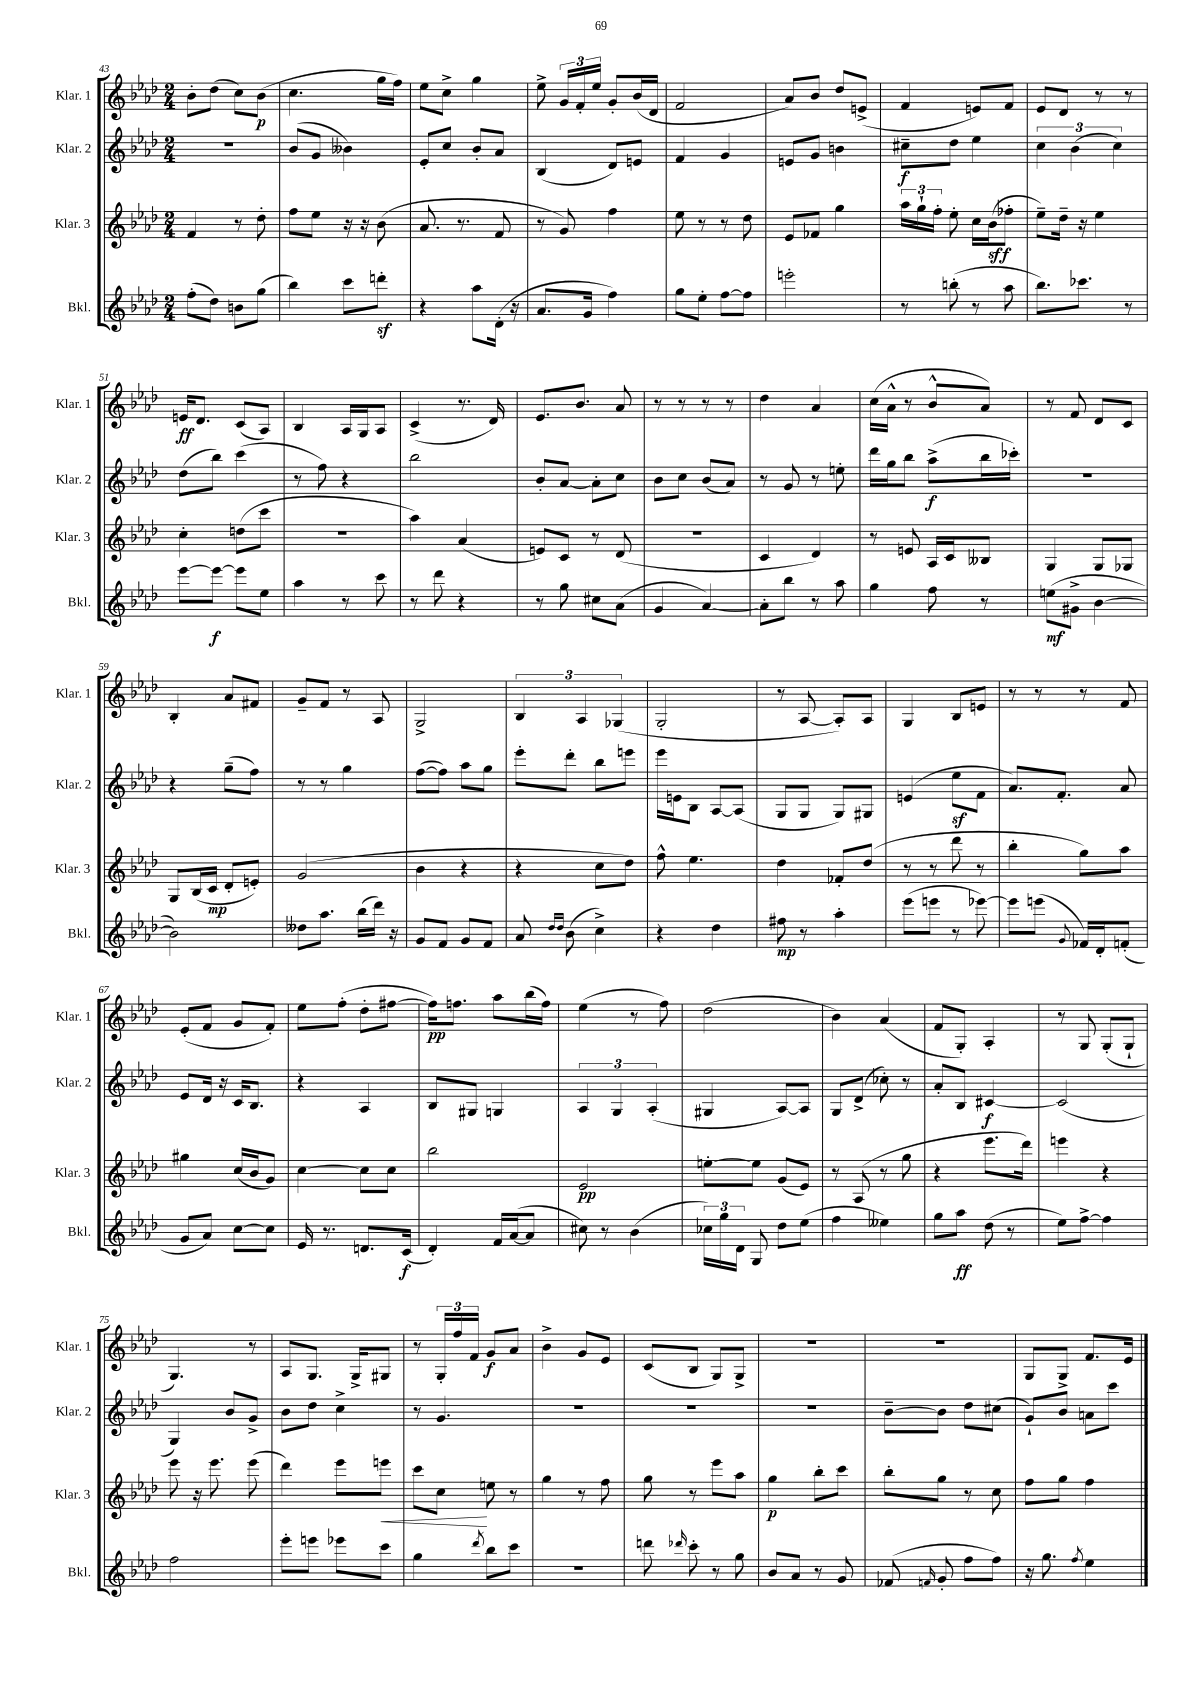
<<
\new StaffGroup <<
\new Staff = "s0" \with { instrumentName = "Klar. 1" shortInstrumentName = "Klar. 1" } {
    \clef treble \key aes \major \numericTimeSignature \time 2/4
    \autoBeamOff bes'8[-. des''8]( c''8[) bes'8]\p( |
    c''4. g''16[ f''16]) |
    ees''8[ c''8]-> g''4 |
    ees''8-> \tuplet 3/2 { g'16[ f'16-. ees''16] } g'8[-. bes'16( des'16] |
    f'2 |
    aes'8[) bes'8] des''8[ e'8]->( |
    f'4 e'8[) f'8] |
    ees'8[ des'8] r8 r8 |
    e'16[\ff des'8.] c'8[( aes8]) |
    bes4 aes16[ g16 aes8] |
    c'4->( r8. des'16) |
    ees'8.[ bes'8.] aes'8 |
    r8 r8 r8 r8 |
    des''4 aes'4 |
    c''16[( aes'16]-^ r8 bes'8[-^ aes'8]) |
    r8 f'8 des'8[ c'8] |
    bes4-. aes'8[ fis'8] |
    g'8[-- f'8] r8 aes8 |
    g2-> |
    \tuplet 3/2 { bes4 aes4 ges4( } |
    g2-. |
    r8 aes8~ aes8[-.) aes8] |
    g4 bes8[ e'8] |
    r8 r8 r8 f'8 |
    ees'8[-.( f'8] g'8[ f'8]-.) |
    ees''8[ f''8]-.( des''8[-. fis''8]~ |
    fis''16[\pp) f''8.] aes''8[ bes''16( f''16]) |
    ees''4( r8 f''8) |
    des''2( |
    bes'4) aes'4( |
    f'8[ g8]-.) aes4-. |
    r8 g8 g8[-.( g8]-! |
    g4.) r8 |
    aes8[ g8.] g16[-> gis8] |
    r8 \tuplet 3/2 { g16[-. f''16 f'16] } g'8[\f aes'8] |
    bes'4-> g'8[ ees'8] |
    c'8[( bes8] g8[) g8]-> |
    R2 |
    r2 |
    g8[ g8]-> f'8.[ ees'16] \bar "|." |
}
\new Staff = "s1" \with { instrumentName = "Klar. 2" shortInstrumentName = "Klar. 2" } {
    \clef treble \key aes \major \numericTimeSignature \time 2/4
    \autoBeamOff r2 |
    bes'8[( g'8] beses'4) |
    ees'8[-. c''8] bes'8[-. aes'8] |
    bes4( des'8[) e'8] |
    f'4 g'4 |
    e'8[ g'8] b'4 |
    cis''8[--\f des''8] ees''4 |
    \tuplet 3/2 { c''4 bes'4( c''4) } |
    des''8[( bes''8]) c'''4( |
    r8 f''8) r4 |
    bes''2 |
    bes'8[-. aes'8]~ aes'8[-. c''8] |
    bes'8[ c''8] bes'8[( aes'8]) |
    r8 g'8 r8 e''8-. |
    des'''16[ g''16 bes''8] aes''8[->\f( bes''16 ces'''16]-.) |
    R2 |
    r4 g''8[--( f''8]) |
    r8 r8 g''4 |
    f''8[~( f''8]) aes''8[ g''8] |
    ees'''8[-. des'''8]-. bes''8[ e'''8] |
    ees'''16[ e'16 bes8] aes8[~ aes8]( |
    g8[ g8] g8[) gis8] |
    e'4( ees''8[\sf f'8] |
    aes'8.[) f'8.]-. aes'8 |
    ees'8[ des'16] r16 c'16[ bes8.] |
    r4 aes4 |
    bes8[ gis8] g4 |
    \tuplet 3/2 { aes4 g4 aes4-.( } |
    gis4 aes8[~) aes8] |
    g8[ des'8]->( ces''8-.) r8 |
    aes'8[-. bes8] cis'4~\f |
    cis'2( |
    g4) bes'8[ g'8]-> |
    bes'8[ des''8] c''4-> |
    r8 g'4. |
    R2 |
    R2 |
    R2 |
    bes'8[~-- bes'8] des''8[ cis''8]( |
    g'8[-!) bes'8] a'8[ c'''8] \bar "|." |
}
\new Staff = "s2" \with { instrumentName = "Klar. 3" shortInstrumentName = "Klar. 3" } {
    \clef treble \key aes \major \numericTimeSignature \time 2/4
    \autoBeamOff f'4 r8 des''8-. |
    f''8[ ees''8] r16 r16 bes'8( |
    aes'8. r8. f'8 |
    r8 g'8) f''4 |
    ees''8 r8 r8 des''8 |
    ees'8[ fes'8] g''4 |
    \tuplet 3/2 { aes''16[ g''16-! f''16]-. } ees''8-. c''16[ bes'16\sff( fes''8]-. |
    ees''8[--) des''16]-- r16 ees''4 |
    c''4-. d''8[( c'''8] |
    r2 |
    aes''4) aes'4( |
    e'8[) c'8] r8 des'8( |
    R2 |
    c'4 des'4) |
    r8 e'8 aes16[ c'16 beses8] |
    g4 g8[ ges8] |
    g8[ bes16( c'16]\mp des'8[-. e'8]-.) |
    g'2( |
    bes'4 r4 |
    r4 c''8[ des''8]) |
    f''8-^ ees''4. |
    des''4 fes'8[-. des''8]( |
    r8 r8 des'''8 r8 |
    bes''4-. g''8[) aes''8] |
    gis''4 c''16[( bes'16 g'8]) |
    c''4~ c''8[ c''8] |
    bes''2 |
    ees'2\pp |
    e''8[~-. e''8] g'8[( ees'8]) |
    r8 aes8( r8 g''8 |
    r4 ees'''8.[ des'''16]) |
    e'''4 r4 |
    ees'''8 r16 ees'''8. ees'''8( |
    des'''4) ees'''8[ e'''8]\< |
    c'''8[ c''8]\! e''8 r8 |
    g''4 r8 f''8 |
    g''8 r8 ees'''8[ aes''8] |
    g''4\p bes''8[-. c'''8] |
    bes''8[-. g''8] r8 c''8 |
    f''8[ g''8] f''4 \bar "|." |
}
\new Staff = "s3" \with { instrumentName = "Bkl." shortInstrumentName = "Bkl." } {
    \clef treble \key aes \major \numericTimeSignature \time 2/4
    \autoBeamOff f''8[-.( des''8]) b'8[ g''8]( |
    bes''4) c'''8[ d'''8]-.\sf |
    r4 aes''8[ des'16]-.( r16 |
    aes'8.[ g'16] f''4) |
    g''8[ ees''8]-. f''8[~ f''8] |
    e'''2-. |
    r8 b''8-.( r8 aes''8 |
    bes''8.[) ces'''8.] r8 |
    ees'''8[~ ees'''8]~\f ees'''8[ ees''8] |
    aes''4 r8 c'''8 |
    r8 des'''8 r4 |
    r8 g''8 cis''8[ aes'8]( |
    g'4 aes'4~) |
    aes'8[-. bes''8] r8 aes''8 |
    g''4 f''8 r8 |
    e''8[\mf( gis'8]-> bes'4~ |
    bes'2) |
    deses''8[ aes''8.] bes''16[( des'''16]) r16 |
    g'8[ f'8] g'8[ f'8] |
    aes'8 \grace { des''16[ des''16] } bes'8( c''4->) |
    r4 des''4 |
    fis''8\mp r8 aes''4-. |
    ees'''8[( e'''8] r8 ees'''8~) |
    ees'''8[ e'''8]( \appoggiatura { g'8 } fes'16[) des'16-. f'8]-.( |
    g'8[ aes'8]) c''8[~ c''8] |
    ees'16 r8. d'8.[ c'16]\f( |
    des'4-.) f'16[ aes'16~( aes'8] |
    cis''8) r8 bes'4( |
    \tuplet 3/2 { ces''16[) g''16 des'16] } g8 des''8[ ees''8]( |
    f''4 eeses''4) |
    g''8[ aes''8]\ff des''8( r8 |
    ees''8[) f''8]~-> f''4 |
    f''2 |
    ees'''8[-. e'''8] ees'''8[ c'''8] |
    g''4 \acciaccatura { des'''8 } bes''8[ c'''8] |
    r2 |
    d'''8 \grace { des'''16 } c'''8-. r8 g''8 |
    bes'8[ aes'8] r8 g'8 |
    fes'8( \grace { f'16 } g'8-. f''8[ f''8]) |
    r16 g''8. \acciaccatura { f''8 } ees''4 \bar "|." |
}
>>
>>
\layout { \context { \Score currentBarNumber = #43 } }
